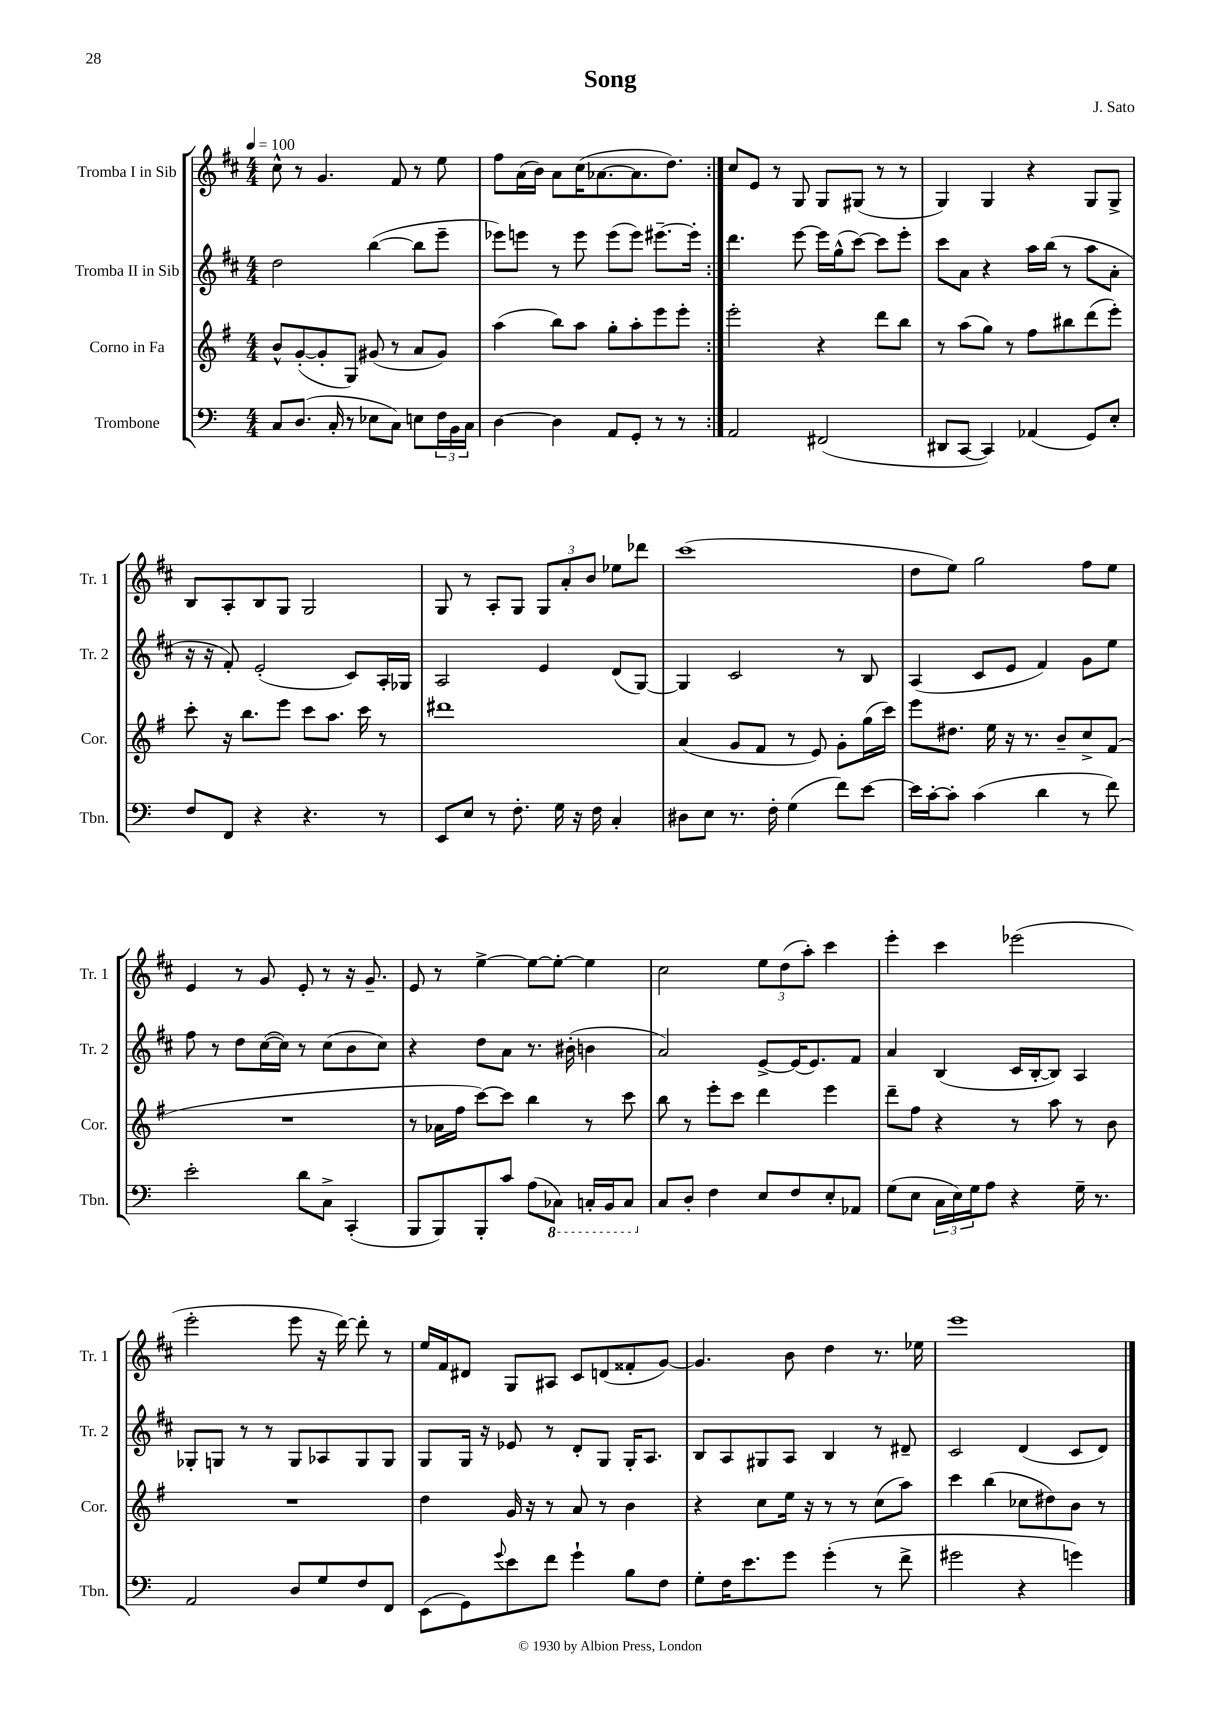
\header { title = "Song" composer = "J. Sato" }
<<
\new StaffGroup <<
\new Staff = "s0" \with { instrumentName = "Tromba I in Sib" shortInstrumentName = "Tr. 1" } {
    \clef treble \key d \major \numericTimeSignature \time 4/4 \tempo 4 = 100
    \repeat volta 2 { cis''8-^ r8 g'4. fis'8 r8 e''8 |
    fis''8 a'16( b'16) a'8 cis''16( aes'8.~ aes'8. d''8.) | }
    cis''8 e'8 r8 g8 g8 gis8( r8 r8 |
    g4) g4 r4 g8 g8-> |
    b8 a8-. b8 g8 g2 |
    g8 r8 a8-. g8 \tuplet 3/2 { g8 a'8-. b'8 } ees''8 des'''8 |
    cis'''1( |
    d''8 e''8) g''2 fis''8 e''8 |
    e'4 r8 g'8 e'8-. r8 r16 g'8.-- |
    e'8 r8 e''4~-> e''8~ e''8~-. e''4 |
    cis''2 \tuplet 3/2 { e''8 d''8( a''8-.) } cis'''4 |
    e'''4-. cis'''4 ees'''2( |
    e'''2-. e'''8 r16 d'''16~) d'''8-. r8 |
    e''16 fis'16 dis'8 g8 ais8 cis'8 d'8( fisis'8-. g'8~) |
    g'4. b'8 d''4 r8. ees''16 |
    e'''1 \bar "|." |
}
\new Staff = "s1" \with { instrumentName = "Tromba II in Sib" shortInstrumentName = "Tr. 2" } {
    \clef treble \key d \major \numericTimeSignature \time 4/4
    \repeat volta 2 { d''2 b''4~( b''8 e'''8-- |
    ees'''8) e'''8 r8 e'''8 e'''8( e'''8) eis'''8.~-- eis'''16-. | }
    d'''4. e'''8~ e'''16 g''16-^( cis'''8~) cis'''8 e'''8-. |
    cis'''8 a'8 r4 a''16 b''16( r8 a''8 a'8-. |
    r16 r16 fis'8-.) e'2-.( cis'8) a16-. ges16 |
    a2 e'4 d'8( g8~) |
    g4 cis'2 r8 b8 |
    a4( cis'8 e'8 fis'4) g'8 e''8 |
    fis''8 r8 d''8 cis''16~( cis''16) r8 cis''8( b'8 cis''8) |
    r4 d''8 a'8 r8. bis'16-.( b'4 |
    a'2) e'8~-> e'16( e'8.) fis'8 |
    a'4 b4( cis'16 b16~-. b8) a4 |
    ges8-. g8 r8 r8 g8 aes8 g8 g8 |
    g8 g16 r16 ees'8 r8 d'8-. g8 g16-. a8. |
    b8 a8 gis8 a8 b4 r8 dis'8-- |
    cis'2 d'4( cis'8 d'8) \bar "|." |
}
\new Staff = "s2" \with { instrumentName = "Corno in Fa" shortInstrumentName = "Cor." } {
    \clef treble \key g \major \numericTimeSignature \time 4/4
    \repeat volta 2 { b'8-^ g'8~-.( g'8-. g8) gis'8( r8 a'8 gis'8) |
    a''4( b''8) a''8 g''8-. a''8-. e'''8 e'''8-. | }
    e'''2-. r4 d'''8 b''8 |
    r8 a''8( g''8) r8 fis''8 bis''8 d'''8( e'''8-.) |
    c'''8-. r16 b''8. e'''8 c'''8 a''8. c'''16 r8 |
    dis'''1 |
    a'4( g'8 fis'8 r8 e'8) g'8-. g''16( c'''16) |
    e'''8 dis''8. e''16 r16 r8. b'8-- c''8-> fis'8( |
    R1 |
    r8 aes'16 fis''16 c'''8~) c'''8 b''4 r8 c'''8 |
    b''8 r8 e'''8-. c'''8 d'''4 e'''4 |
    d'''8-- fis''8 r4 r8 a''8 r8 b'8 |
    R1 |
    d''4 g'16 r16 r8 a'8 r8 b'4 |
    r4 c''8 e''16 r16 r8 r8 c''8( a''8) |
    c'''4 b''4( ces''8 dis''8) b'8 r8 \bar "|." |
}
\new Staff = "s3" \with { instrumentName = "Trombone" shortInstrumentName = "Tbn." } {
    \clef bass \key c \major \numericTimeSignature \time 4/4
    \repeat volta 2 { c8 d8.( c16-. r8 ees8 c8) e8 \tuplet 3/2 { f16 b,16 c16 } |
    d4~ d4 a,8 g,8-. r8 r8 | }
    a,2 fis,2( |
    dis,8 c,8~ c,4) aes,4( g,8) e8-. |
    f8 f,8 r4 r4. r8 |
    e,8 e8 r8 f8.-. g16 r16 f16 c4-. |
    dis8 e8 r8. f16-. g4( f'8) e'8~ |
    e'16 c'16~-. c'8-. c'4( d'4 r8 f'8) |
    e'2-. d'8 c8-> c,4-.( |
    b,,8 b,,8) b,,8-. c'8 a8( \ottava #-1 ces,8) c,16-. b,,16 c,8 \ottava #0 |
    c8 d8-. f4 e8 f8 e8-. aes,8 |
    g8( e8 \tuplet 3/2 { c16 e16) g16 } a8 r4 g16-- r8. |
    a,2 d8 g8 f8 f,8 |
    e,8( g,8) \appoggiatura { g'8 } e'8 f'8 g'4-! b8 f8 |
    g8-. f16 e'8. g'8 g'4-.( r8 f'8-> |
    gis'2 r4 g'4) \bar "|." |
}
>>
>>
\layout { \context { \Score \remove "Bar_number_engraver" } }
